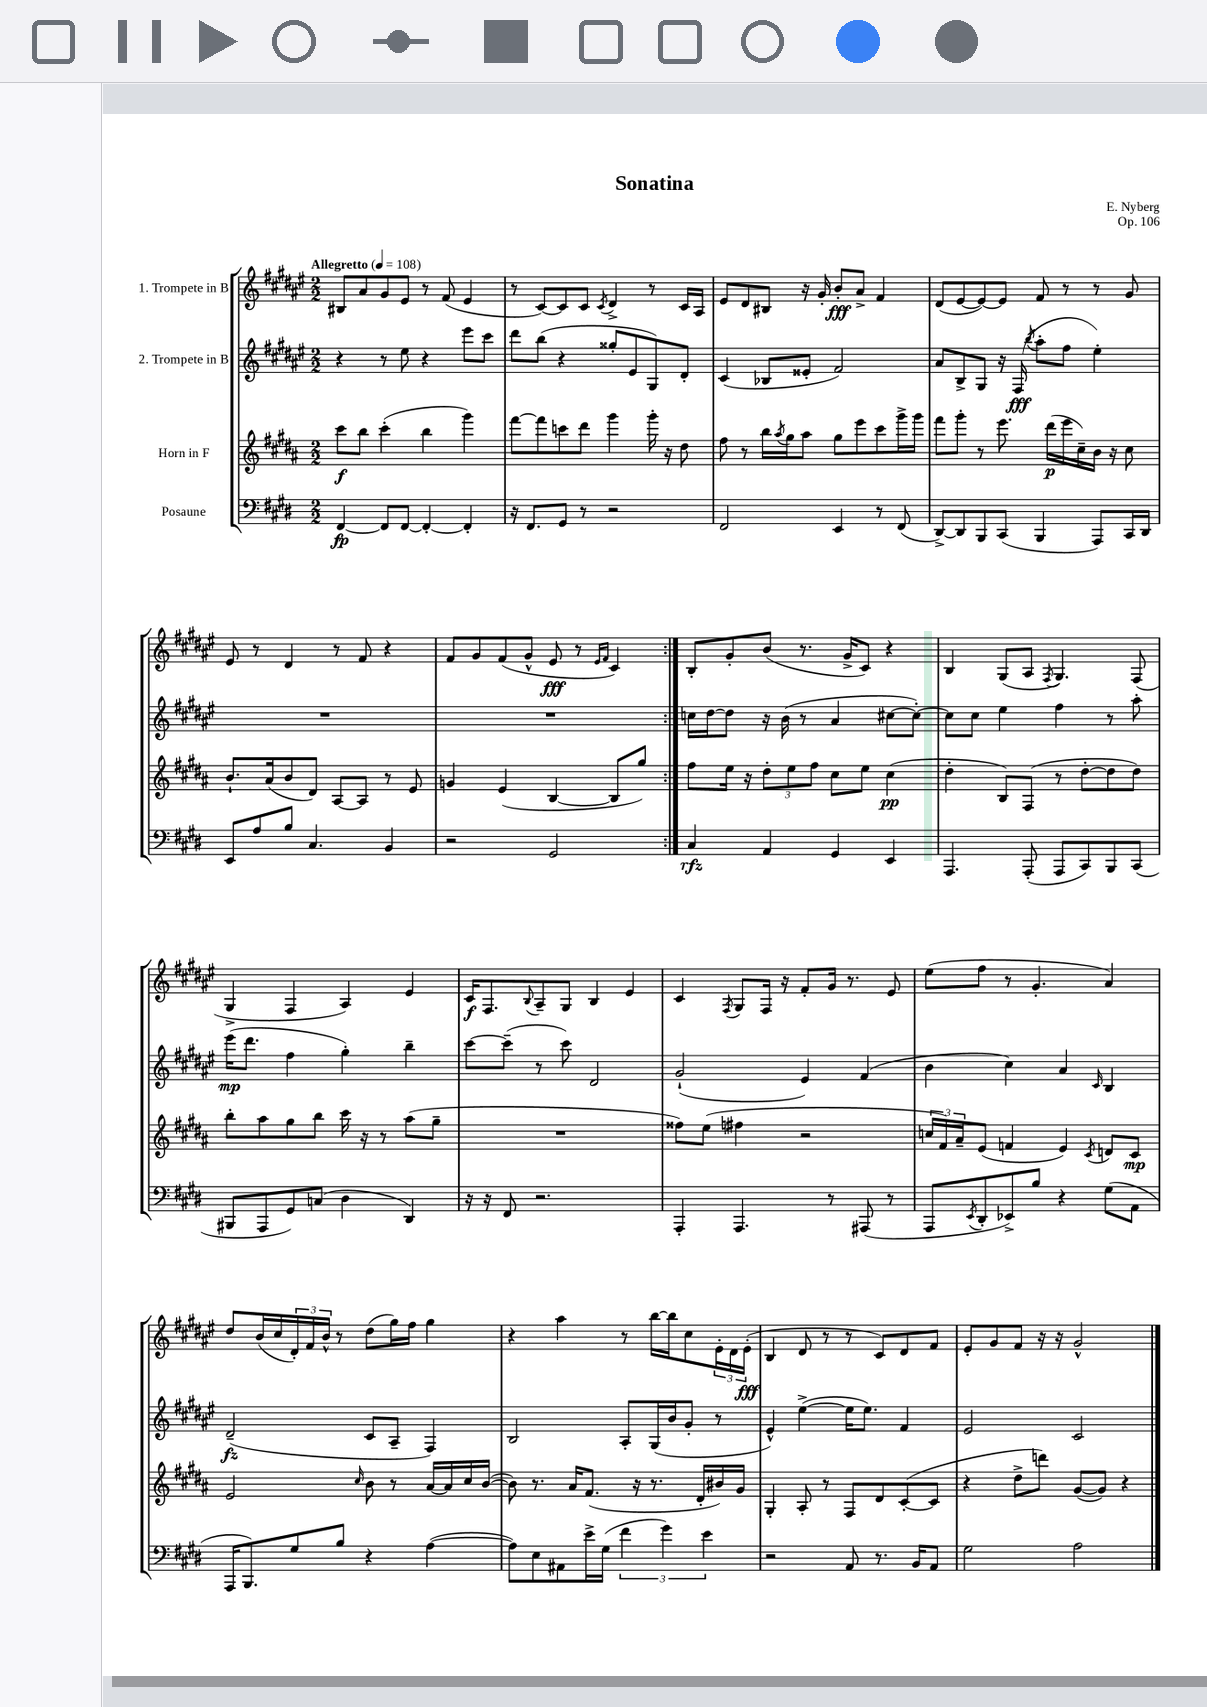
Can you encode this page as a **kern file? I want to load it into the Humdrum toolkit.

**kern	**dynam	**kern	**dynam	**kern	**dynam	**kern	**dynam
*part4	*part4	*part3	*part3	*part2	*part2	*part1	*part1
*staff4	*staff4	*staff3	*staff3	*staff2	*staff2	*staff1	*staff1
*I"Posaune	*	*I"Horn in F	*	*I"2. Trompete in B	*	*I"1. Trompete in B	*
*clefF4	*	*clefG2	*	*clefG2	*	*clefG2	*
*k[f#c#g#d#]	*	*k[f#c#g#d#a#]	*	*k[f#c#g#d#a#e#]	*	*k[f#c#g#d#a#e#]	*
*M2/2	*	*M2/2	*	*M2/2	*	*M2/2	*
*MM108	*	*MM108	*	*MM108	*	*MM108	*
=1	=1	=1	=1	=1	=1	=1	=1
!	!	!	!	!	!	!LO:TX:a:B:t=Allegretto	!
[4FF#/	fp	8ccc#\L	f	4r	.	8B#X/L	.
.	.	8bb\J	.	.	.	8a#/	.
8FF#/L]	.	(4ccc#'\	.	8r	.	8g#/	.
[8FF#/J	.	.	.	8ee#\	.	8e#/J	.
4FF#'/_	.	4bb\	.	4r	.	8r	.
.	.	.	.	.	.	(8f#/	.
4FF#'/]	.	4ggg#\)	.	8eee#\L	.	4e#/	.
.	.	.	.	8ccc#\J	.	.	.
=2	=2	=2	=2	=2	=2	=2	=2
16r	.	[8fff#\L	.	8ddd#\L	.	8r	.
8.FF#/L	.	.	.	.	.	.	.
.	.	8fff#\]	.	(8bb\J	.	[8c#/L)	.
8GG#/J	.	8cccn\	.	4r	.	8c#/]	.
8r	.	8ddd#\J	.	.	.	8c#/J	.
.	.	.	.	.	.	8qc#/	.
2r	.	4ggg#\	.	8gg##X'/L	.	4d#^/	.
.	.	.	.	8e#/	.	.	.
.	.	16ggg#'\	.	8G#/)	.	8r	.
.	.	16r	.	.	.	.	.
.	.	8dd#\	.	8d#'/J	.	16c#/LL	.
.	.	.	.	.	.	16A#/JJ	.
=3	=3	=3	=3	=3	=3	=3	=3
2FF#/	.	8ff#\	.	(4c#/	.	8e#/L	.
.	.	8r	.	.	.	8d#/	.
.	.	16bb\LL	.	8B-X/L	.	8B#X/J	.
.	.	8qaa#/	.	.	.	.	.
.	.	16gg#\J	.	.	.	.	.
.	.	8aa#\J	.	8e##X'/J	.	16r	.
.	.	.	.	.	.	16g#'/	.
4EE/	.	8gg#\L	.	2f#/)	.	8b'/L	fff
.	.	8eee\	.	.	.	8a#^/J	.
8r	.	8ccc#\	.	.	.	4f#/	.
(8FF#/	.	16ggg#^\L	.	.	.	.	.
.	.	16ggg#\JJ	.	.	.	.	.
=4	=4	=4	=4	=4	=4	=4	=4
[8DD#^/L)	.	8fff#\L	.	8a#/L	.	(8d#/L	.
8DD#/]	.	8ggg#'\J	.	8B^/	.	[8e#/	.
8BBB/	.	8r	.	8G#/J	.	8e#/_)	.
(8CC#/J	.	8.eee\	.	16r	.	8e#/J]	.
.	.	.	.	(16F#/	fff	.	.
.	.	.	.	8qbb/	.	.	.
4BBB/	.	.	.	8aa#'\L	.	8f#/	.
.	.	(16ddd#\LL	p	.	.	.	.
.	.	16eee\	.	8ff#\J	.	8r	.
.	.	16cc#~\)	.	.	.	.	.
8AAA/L)	.	16b\JJ	.	4ee#'\)	.	8r	.
.	.	16r	.	.	.	.	.
16CC#/L	.	8cc#\	.	.	.	8g#/	.
16DD#/JJ	.	.	.	.	.	.	.
!!LO:LB:g=z
=5	=5	=5	=5	=5	=5	=5	=5
8EE/L	.	8.b`/L	.	1r	.	8e#/	.
8A/	.	.	.	.	.	8r	.
.	.	(16a#/k	.	.	.	.	.
8B/J	.	8b/	.	.	.	4d#/	.
4.C#/	.	8d#/J)	.	.	.	.	.
.	.	[8A#/L	.	.	.	8r	.
.	.	8A#/J]	.	.	.	8f#/	.
4BB/	.	8r	.	.	.	4r	.
.	.	8e/	.	.	.	.	.
=6	=6	=6	=6	=6	=6	=6	=6
2r	.	4gn/	.	1r	.	8f#/L	.
.	.	.	.	.	.	8g#/	.
.	.	(4e/	.	.	.	(8f#/	.
.	.	.	.	.	.	8g#^^/J	.
2GG#/	.	[4B/	.	.	.	8e#/	fff
.	.	.	.	.	.	8r	.
.	.	.	.	.	.	16qqe#/LL	.
.	.	.	.	.	.	16qqf#/JJ	.
.	.	8B/L]	.	.	.	4c#/)	.
.	.	8gg#/J)	.	.	.	.	.
=7:|!	=7:|!	=7:|!	=7:|!	=7:|!	=7:|!	=7:|!	=7:|!
4C#/	rfz	8ff#\L	.	16ccn\LL	.	8B'/L	.
.	.	.	.	[16dd#\J	.	.	.
.	.	16ee\Jk	.	8dd#\J]	.	8g#'/	.
.	.	16r	.	.	.	.	.
4AA/	.	12dd#'\L	.	16r	.	(8b/J	.
.	.	.	.	(16b\	.	.	.
.	.	12ee\	.	.	.	.	.
.	.	.	.	8r	.	8.r	.
.	.	12ff#\J	.	.	.	.	.
4GG#/	.	8cc#\L	.	4a#/	.	.	.
.	.	.	.	.	.	16g#^/KL	.
.	.	8ee\J	.	.	.	8c#/J)	.
4EE/	.	(4cc#\	pp	[8cc#X\L	.	4r	.
.	.	.	.	8cc#'\J_)	.	.	.
=8	=8	=8	=8	=8	=8	=8	=8
4.AAA/	.	4dd#'\	.	8cc#\L]	.	4B/	.
.	.	.	.	8cc#\J	.	.	.
.	.	8B/L)	.	4ee#\	.	(8G#/L	.
(8AAA'/	.	(8F#/J	.	.	.	8A#/J	.
.	.	.	.	.	.	8qF#/	.
8AAA/L	.	8r	.	4ff#\	.	4.G#/)	.
8CC#/)	.	[8dd#'\L	.	.	.	.	.
8BBB/	.	8dd#\]	.	8r	.	.	.
(8CC#/J	.	8dd#\J)	.	8aa#'\	.	(8F#/	.
!!LO:LB:g=z
=9	=9	=9	=9	=9	=9	=9	=9
8BBB#X/L	.	8bb'\L	.	(16eee#\KL	mp	4G#^/	.
.	.	.	.	8.ddd#\J	.	.	.
8AAA/	.	8aa#\	.	.	.	.	.
8GG#/)	.	8gg#\	.	4ff#\	.	4F#/	.
(8Cn/J	.	8bb\J	.	.	.	.	.
4D#\	.	16ccc#\	.	4gg#'\)	.	4A#/)	.
.	.	16r	.	.	.	.	.
.	.	8r	.	.	.	.	.
4DD#/)	.	(8aa#\L	.	4bb~\	.	4e#/	.
.	.	8gg#~\J	.	.	.	.	.
=10	=10	=10	=10	=10	=10	=10	=10
16r	.	1r	.	[8ccc#\L	.	16c#/KL	f
16r	.	.	.	.	.	8.F#/	.
8FF#/	.	.	.	(8ccc#~\J]	.	.	.
.	.	.	.	.	.	8qqB/	.
2.r	.	.	.	8r	.	8A#~/	.
.	.	.	.	8ccc#\)	.	8G#/J	.
.	.	.	.	2d#/	.	4B/	.
.	.	.	.	.	.	4e#/	.
=11	=11	=11	=11	=11	=11	=11	=11
4AAA'/	.	8ff##X\L)	.	(2g#`/	.	4c#/	.
.	.	(8ee\J	.	.	.	.	.
.	.	.	.	.	.	8qF#/	.
4.AAA/	.	4ff#X\	.	.	.	8G#/L	.
.	.	.	.	.	.	16F#/Jk	.
.	.	.	.	.	.	16r	.
.	.	2r	.	4e#/)	.	8f#'/L	.
8r	.	.	.	.	.	16g#/Jk	.
.	.	.	.	.	.	8.r	.
(8AAA#X/	.	.	.	(4f#/	.	.	.
8r	.	.	.	.	.	8e#/	.
=12	=12	=12	=12	=12	=12	=12	=12
8AAA/L	.	24ccn/LL	.	4b\	.	(8ee#\L	.
.	.	24f#/)	.	.	.	.	.
.	.	24a#~/J	.	.	.	.	.
8qEE/	.	.	.	.	.	.	.
8DD#'/	.	(8e/J	.	.	.	8ff#\J	.
8EE-X^/)	.	4fn/	.	4cc#\)	.	8r	.
8B/J	.	.	.	.	.	4.g#'/	.
4r	.	4e/)	.	4a#/	.	.	.
.	.	8qc#/	.	16qqc#/	.	.	.
(8G#\L	.	8dn/L	.	4B/	.	4a#/)	.
8AA\J	.	8c#/J	mp	.	.	.	.
!!LO:LB:g=z
=13	=13	=13	=13	=13	=13	=13	=13
16AAA/KL	.	2e/	.	(2d#~/	fz	8dd#/L	.
8.BBB/)	.	.	.	.	.	.	.
.	.	.	.	.	.	(16b/L	.
.	.	.	.	.	.	16cc#/	.
8G#/	.	.	.	.	.	24d#'/)	.
.	.	.	.	.	.	24f#/	.
.	.	.	.	.	.	24b^^/JJ	.
8B/J	.	.	.	.	.	8r	.
.	.	16qqcc#/	.	.	.	.	.
4r	.	8b\	.	8c#/L	.	(8dd#\L	.
.	.	8r	.	8A#~/J	.	16gg#\L)	.
.	.	.	.	.	.	16ff#\JJ	.
([4A\	.	[16a#/LL	.	4F#/)	.	4gg#\	.
.	.	16a#/]	.	.	.	.	.
.	.	16cc#/	.	.	.	.	.
.	.	([16b/JJ	.	.	.	.	.
=14	=14	=14	=14	=14	=14	=14	=14
8A\L])	.	8b\])	.	2B/	.	4r	.
8E\	.	8.r	.	.	.	.	.
8AA#X\	.	.	.	.	.	4aa#\	.
.	.	16a#/KL	.	.	.	.	.
16e^\L	.	(8.f#/J	.	.	.	.	.
(16G#\JJ	.	.	.	.	.	.	.
6f#\	.	.	.	8A#'/L	.	8r	.
.	.	16r	.	.	.	.	.
.	.	8.r	.	(16G#/L	.	[16bb\LL	.
6g#\)	.	.	.	.	.	.	.
.	.	.	.	16b/J	.	16bb\J]	.
.	.	.	.	8g#'/J	.	8cc#\	.
.	.	16d#'/LL	.	.	.	.	.
6e\	.	.	.	.	.	.	.
.	.	16b#X/)	.	8r	.	24e#'\L	.
.	.	.	.	.	.	24d#\	.
.	.	16g#/JJ	.	.	.	.	.
.	.	.	.	.	.	(24e#'\JJ	fff
=15	=15	=15	=15	=15	=15	=15	=15
2r	.	4G#'/	.	4e#^^/)	.	4B/	.
.	.	8A#'/	.	([4ee#^\	.	8d#/	.
.	.	8r	.	.	.	8r	.
8AA/	.	8F#/L	.	16ee#\KL]	.	8r	.
.	.	.	.	8.ee#\J)	.	.	.
8.r	.	8d#/	.	.	.	8c#/L)	.
.	.	([8c#'/	.	4f#/	.	8d#/	.
16BB/KL	.	.	.	.	.	.	.
8AA/J	.	8c#/J]	.	.	.	8f#/J	.
=16	=16	=16	=16	=16	=16	=16	=16
2G#\	.	4r	.	2e#/	.	8e#'/L	.
.	.	.	.	.	.	8g#/	.
.	.	8dd#^\L	.	.	.	8f#/J	.
.	.	8dddn\J)	.	.	.	16r	.
.	.	.	.	.	.	16r	.
2A\	.	([8g#/L	.	2c#/	.	2g#^^/	.
.	.	8g#/J])	.	.	.	.	.
.	.	4r	.	.	.	.	.
==	==	==	==	==	==	==	==
*-	*-	*-	*-	*-	*-	*-	*-
